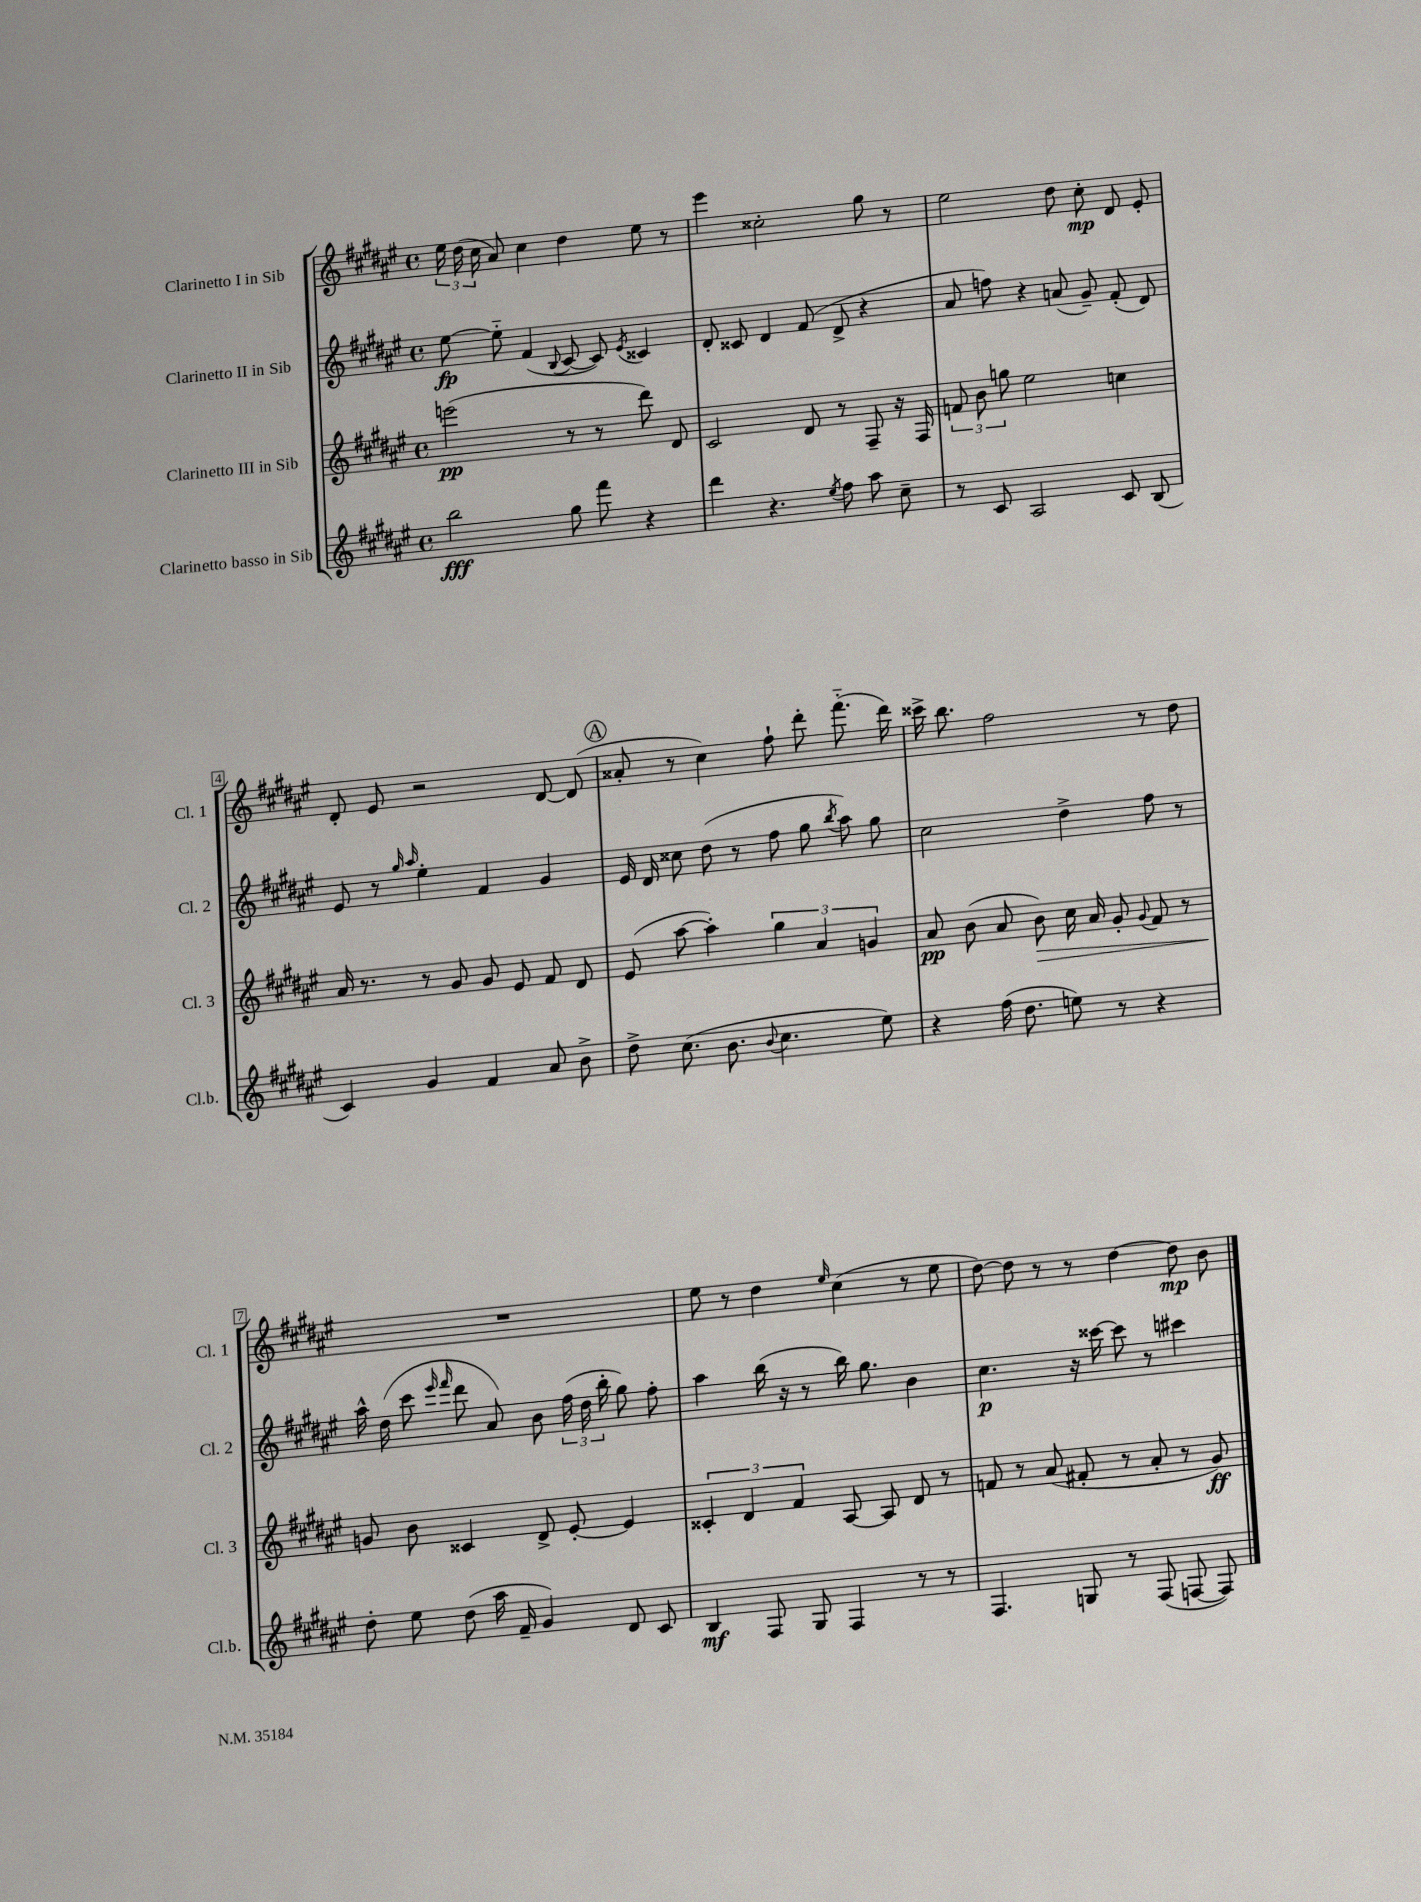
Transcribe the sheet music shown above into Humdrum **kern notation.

**kern	**kern	**kern	**kern
*staff4	*staff3	*staff2	*staff1
*clefG2	*clefG2	*clefG2	*clefG2
*k[f#c#g#d#a#e#]	*k[f#c#g#d#a#e#]	*k[f#c#g#d#a#e#]	*k[f#c#g#d#a#e#]
*M4/4	*M4/4	*M4/4	*M4/4
*met(c)	*met(c)	*met(c)	*met(c)
2bb\	(2eee\	[8ee#\	24ee#\
.	.	.	(24dd#\
.	.	.	24cc#\
.	.	8ee#'~\]	8a#/)
.	.	(4f#/	4cc#\
.	.	8qqB/	.
8gg#\	8r	[8c#/	4dd#\
8fff#\	8r	8c#/])	.
.	.	8qe#/	.
4r	8ddd#\)	4c##/	8ee#\
.	8d#/	.	8r
=	=	=	=
4ddd#\	2c#/	8d#'/	4eee#\
.	.	8c##/	.
4.r	.	4d#/	2cc##'\
.	8d#/	(8f#/	.
8qee#/	.	.	.
8ff#\	8r	8d#^/	.
8aa#\	8F#~/	4r	8gg#\
8cc#~\	16r	.	8r
.	16F#/	.	.
=	=	=	=
8r	12f/	8a#/	2ee#\
.	12b\	.	.
8c#/	.	8ff\)	.
.	12gg\	.	.
2A#/	2ee#\	4r	.
.	.	(8a/	8dd#\
.	.	8g#~/)	8cc#'\
8c#/	4cc\	(8f#'/	8d#/
(8B/	.	8d#/)	8e#'/
=	=	=	=
4c#/)	16a#/	8e#/	8d#'/
.	8.r	.	.
.	.	8r	8e#/
.	.	16qqgg#/	.
.	.	16qqaa#/	.
4g#/	8r	4ee#'\	2r
.	8g#/	.	.
4f#/	8g#/	4f#/	.
.	8e#/	.	.
8a#/	8f#/	4g#/	[8d#/
8b^\	8d#/	.	(8d#/]
=	=	=	=
8dd#^\	(8e#/	16e#/	8a##'/
.	.	16d#/	.
(8.cc#\	[8aa#\	8cc##\	8r
.	4aa#'\])	(8dd#\	4cc#\)
8.b\	.	.	.
.	.	8r	.
8qqb/	.	.	.
4.cc#\	6gg#\	8ff#\	8ff#`\
.	.	8gg#\	8ddd#'\
.	6a#/	.	.
.	.	8qbb/	.
.	.	8aa#\)	(8.fff#'~\
.	6g/	.	.
8ee#\)	.	8gg#\	.
.	.	.	16ddd#\)
=	=	=	=
4r	8a#/	2cc#\	16ccc##^\
.	.	.	8.bb\
.	(8b\	.	.
(16ff#\	8a#/	.	2ff#\
8.dd#\	.	.	.
.	8b\)	.	.
8ee\)	16cc#\	4dd#^\	.
.	16a#/	.	.
8r	8g#'/	.	.
.	8qqg#/	.	.
4r	8f#/	8ff#\	8r
.	8r	8r	8dd#\
=	=	=	=
8dd#'\	8g/	16aa#^^\	1r
.	.	(16dd#\	.
8ee#\	8b\	8ccc#\	.
.	.	16qqeee#/	.
.	.	16qqfff#/	.
(8dd#\	4c##/	8ddd#\	.
16aa#\	.	8a#/)	.
16f#~/	.	.	.
4g#/)	8d#^/	8b\	.
.	[8e#'/	(24ff#\	.
.	.	24dd#\	.
.	.	24bb'\	.
8d#/	4e#/]	8gg#\)	.
8c#/	.	8ff#'\	.
=	=	=	=
4B/	6c##'/	4aa#\	8ee#\
.	.	.	8r
.	6d#/	.	.
8F#/	.	(16bb\	4dd#\
.	.	16r	.
.	6f#/	.	.
8G#/	.	8r	.
.	.	.	16qqee#/
4F#/	[8A#/	16bb\)	(4cc#\
.	.	8.gg#\	.
.	8A#/]	.	.
8r	8d#/	4b\	8r
8r	8r	.	8ee#\
=	=	=	=
4.F#/	8f/	4.cc#\	[8dd#\)
.	8r	.	8dd#\]
.	(8a#/	.	8r
8G/	8f#'/	16r	8r
.	.	[16ccc##\	.
8r	8r	8ccc##\]	[4dd#\
(8F#/	8a#'/	8r	.
[8F/	8r	4ccc#\	8dd#\]
8F/])	8g#/)	.	8b\
==	==	==	==
*-	*-	*-	*-
